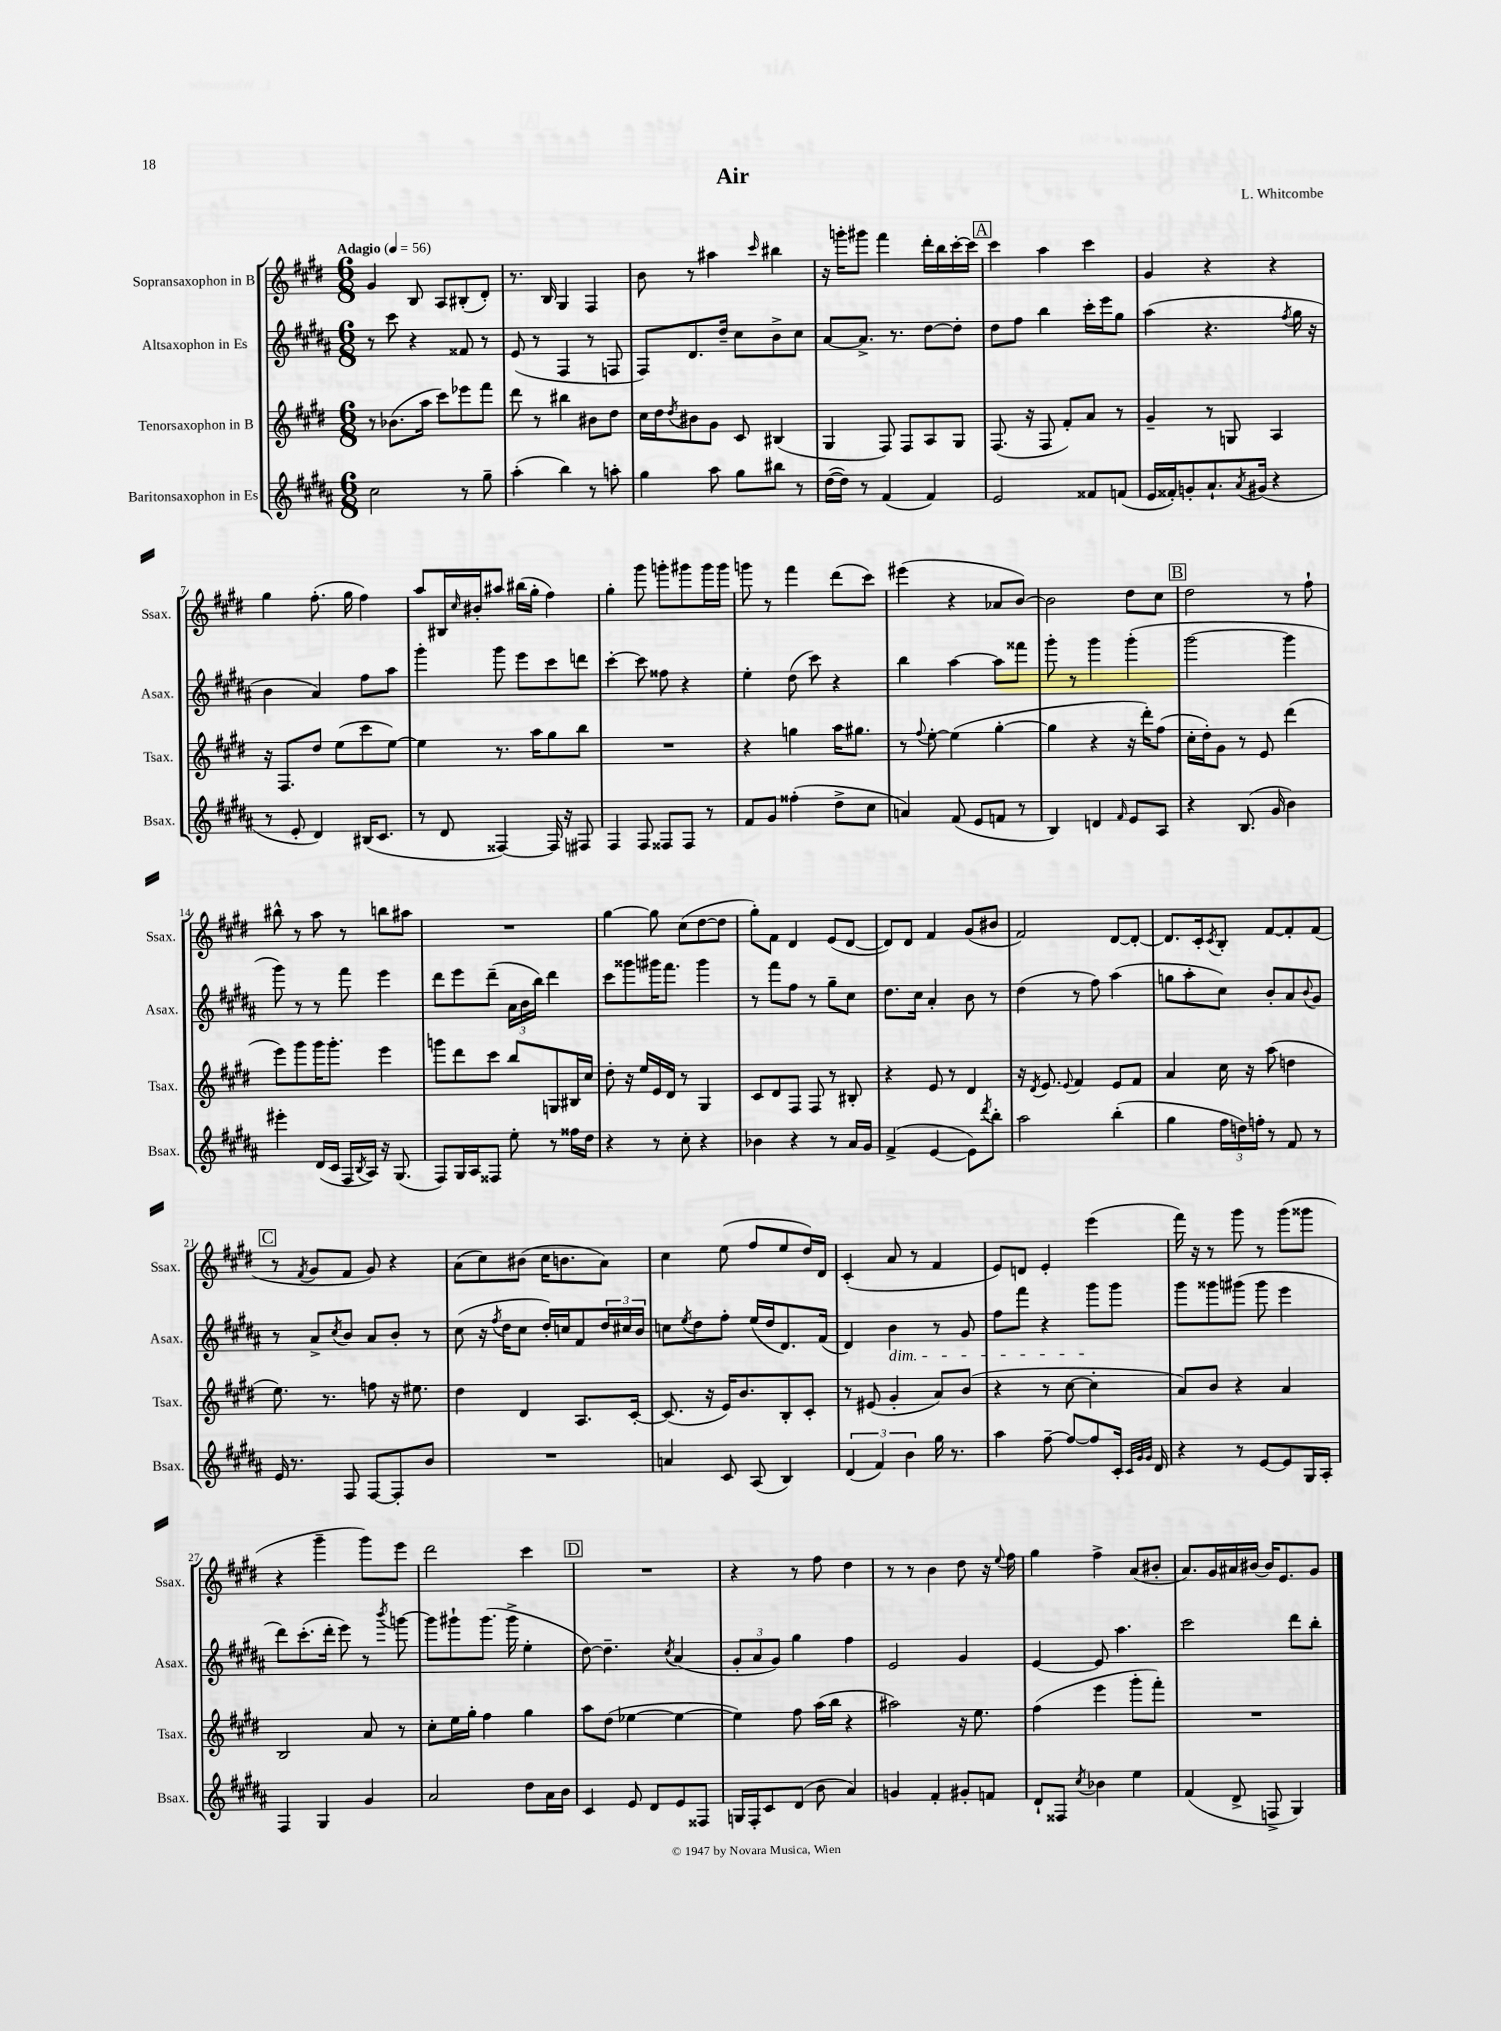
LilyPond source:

\header { title = "Air" composer = "L. Whitcombe" }
<<
\new StaffGroup <<
\new Staff = "s0" \with { instrumentName = "Sopransaxophon in B" shortInstrumentName = "Ssax." } {
    \clef treble \key e \major \numericTimeSignature \time 6/8 \tempo "Adagio" 4 = 56
    gis'4 b8 a8 bis8-.( dis'8-.) |
    r8. b16 gis4 fis4 |
    b'8 r8 ais''4 \grace { cis'''16 } bis''4 |
    r16 g'''16-. gis'''8 fis'''4 dis'''16-. b''16 cis'''16~-. cis'''16 |
    \mark \markup { \box "A" } cis'''4 a''4 cis'''4 |
    gis'4 r4 r4 |
    gis''4 fis''8.-.( gis''16 fis''4) |
    a''8 bis16 \grace { cis''16 } bis'16-. ais''8 bis''16( gis''16-. fis''4) |
    gis''4-. gis'''8 g'''8-. gis'''8 gis'''16 gis'''16 |
    g'''8 r8 fis'''4 dis'''8( cis'''8) |
    eis'''4( r4 aes'8 b'8~) |
    b'2 dis''8 cis''8 |
    \mark \markup { \box "B" } dis''2 r8 fis''8-! |
    bis''8-^ r8 a''8 r8 b''8 ais''8 |
    R2. |
    gis''4~ gis''8 cis''8( dis''8~ dis''8 |
    gis''8-.) fis'8 dis'4 e'8( dis'8~ |
    dis'8) dis'8 fis'4 gis'8( bis'8 |
    fis'2) dis'8~ dis'8~-. |
    dis'8. cis'16-. \acciaccatura { cis'8 } b8-. fis'8~ fis'8-. fis'8( |
    \mark \markup { \box "C" } r8 \acciaccatura { fis'8 } gis'8 fis'8 gis'8) r4 |
    a'8( cis''8) bis'8( cis''16 b'8. a'8) |
    cis''4 e''8( fis''8 e''8 dis''16) dis'16 |
    cis'4-.( a'8 r8 fis'4 |
    e'8) d'8 e'4-. e'''4( |
    fis'''16) r16 r8 gis'''8 r8 gis'''8( gisis'''8 |
    r4 gis'''4-- gis'''8) e'''8 |
    dis'''2 cis'''4 |
    \mark \markup { \box "D" } R2. |
    r4 r8 fis''8 dis''4 |
    r8 r8 b'4 dis''8 r16 \appoggiatura { e''8 } fis''16 |
    gis''4 fis''4-> a'8( bis'8-. |
    a'8.) gis'16 ais'16 bis'16~ bis'16 e'8. gis'8 \bar "|." |
}
\new Staff = "s1" \with { instrumentName = "Altsaxophon in Es" shortInstrumentName = "Asax." } {
    \clef treble \key b \major \numericTimeSignature \time 6/8
    r8 cis'''8 r4 fisis'8 r8 |
    e'8( r8 fis4 r8 f8 |
    fis8) dis'8. dis''16-- cis''8 b'8-> cis''8 |
    ais'8~ ais'8.-> r8. dis''8~ dis''8-. |
    \mark \markup { \box "A" } dis''8 fis''8 b''4 cis'''16-. e'''16 gis''8 |
    ais''4( r4. \acciaccatura { fis''8 } gis''16 r16 |
    b'4 ais'4) fis''8 ais''8 |
    gis'''4-. gis'''8 e'''8 cis'''8 d'''8 |
    cis'''4~-. cis'''8 fisis''8 r4 |
    e''4-. dis''8( cis'''8) r4 |
    b''4 ais''4~ ais''8 fisis'''8 |
    gis'''8-. r8 gis'''4 gis'''4-.( |
    \mark \markup { \box "B" } gis'''2~ gis'''4 |
    gis'''8) r8 r8 fis'''8 e'''4 |
    dis'''8 e'''8 dis'''8--( \tuplet 3/2 { ais'16 b'16 b''16) } dis'''4 |
    cis'''8 gisis'''8 gis'''16 fis'''8. gis'''4 |
    r8 fis'''8 fis''8 r8 gis''8-- cis''8 |
    dis''8. cis''16 ais'4-. b'8 r8 |
    dis''4( r8 fis''8) ais''4( |
    g''8 ais''8-. cis''8) b'8-. ais'8 \appoggiatura { b'8 } gis'8 |
    \mark \markup { \box "C" } r8 ais'8-> \acciaccatura { cis''8 } b'8 ais'8 b'8-. r8 |
    cis''8( r16 \acciaccatura { fis''8 } dis''16 cis''8 dis''16-.) c''16 fis'8 \tuplet 3/2 { dis''16 cis''16 b'16 } |
    c''8 \acciaccatura { e''8 } dis''8 fis''8-. e''16( dis''16 dis'8.) fis'16( |
    dis'4) b'4\dim r8 gis'8 |
    fis''8 fis'''8 r4 gis'''8\! gis'''8 |
    gis'''8 gisis'''8 gis'''8( gis'''8 e'''4 |
    dis'''8) cis'''8.-.( dis'''16-. e'''8) r8 \acciaccatura { b'''8 } g'''8~ |
    g'''8 gis'''8-! gis'''8.( gis'''16-> e''4-. |
    \mark \markup { \box "D" } dis''8~) dis''4.-- \acciaccatura { cis''8 } ais'4( |
    \tuplet 3/2 { gis'8-. ais'8 gis'8) } gis''4 fis''4 |
    e'2 gis'4 |
    e'4~ e'8 ais''4. |
    cis'''2 dis'''8 b''8-. \bar "|." |
}
\new Staff = "s2" \with { instrumentName = "Tenorsaxophon in B" shortInstrumentName = "Tsax." } {
    \clef treble \key e \major \numericTimeSignature \time 6/8
    r8 bes'8.( a''16 cis'''8) ees'''8 fis'''8 |
    dis'''8 r8 bis''4 bis'8 dis''8 |
    cis''16 dis''16 \acciaccatura { dis''8 } bis'8 gis'8 cis'8 bis4( |
    gis4 fis8) fis8 a8 gis8 |
    \mark \markup { \box "A" } fis8.( r16 fis8 fis'8-.) a'8 r8 |
    gis'4-- r8 g8 a4 |
    r16 fis8. dis''8 e''8( cis'''8 e''8~) |
    e''4 r8. a''16 gis''8 b''8 |
    R2. |
    r4 g''4 a''16 gis''8. |
    r8 \appoggiatura { fis''8 } e''8~-. e''4( gis''4~-. |
    gis''4 r4 r16 dis'''16-.) fis''8( |
    \mark \markup { \box "B" } cis''16-. dis''16-.) gis'8 r8 e'8 dis'''4( |
    e'''8) gis'''8 gis'''16 gis'''8.-. e'''4 |
    g'''8 dis'''8 cis'''8 b''8 g8 bis16 cis''16 |
    dis''8-. r16 e''16 e'16 dis'16 r8 gis4 |
    cis'8 dis'8 fis8 fis8 r8 bis8-. |
    r4 e'8 r8 dis'4 |
    r16 \acciaccatura { dis'8 } e'8. \appoggiatura { e'8 } fis'4 e'8 fis'8 |
    a'4 cis''16 r16 a''8( d''4 |
    \mark \markup { \box "C" } e''8.) r8. f''8 r16 eis''8. |
    dis''4 dis'4 a8. cis'16~-. |
    cis'8.( r16 e'16) b'8. b8-. cis'8-. |
    r8 eis'8( gis'4-. a'8) b'8( |
    r4 r8 cis''8~ cis''4-. |
    a'8) b'8 r4 a'4 |
    b2 a'8 r8 |
    cis''8-. e''16 gis''16-. fis''4 gis''4 |
    \mark \markup { \box "D" } a''8 dis''8( ees''4~ ees''4~ |
    ees''4) fis''8 a''16( b''16 r4 |
    ais''2) r16 e''8. |
    fis''4( e'''4 gis'''8-. fis'''8-.) |
    R2. \bar "|." |
}
\new Staff = "s3" \with { instrumentName = "Baritonsaxophon in Es" shortInstrumentName = "Bsax." } {
    \clef treble \key b \major \numericTimeSignature \time 6/8
    cis''2 r8 gis''8-- |
    ais''4-.( b''4) r8 a''8-. |
    gis''4 ais''8 gis''8 bis''8 r8 |
    dis''16~( dis''16) r8 fis'4( fis'4) |
    \mark \markup { \box "A" } e'2 fisis'8 f'8( |
    e'16 fisis'16-.) g'8-. ais'8.-! \acciaccatura { ais'8 } gis'16( r4 |
    r8 e'8-. dis'4) bis16( cis'8. |
    r8 dis'8 fisis4~) fisis16 r16 fis8 |
    fis4 fis8 fisis8 fisis8 r8 |
    fis'8 gis'8 fisis''4-.( dis''8-> cis''8 |
    a'4) fis'8( e'8 f'8 r8 |
    b4) d'4 \grace { fis'16 } e'8 ais8 |
    \mark \markup { \box "B" } r4 b8.( gis'16 b'4) |
    eis'''4-. dis'16( cis'16 fis16 \acciaccatura { b8 } ais16) r16 gis8.( |
    fis8) gis16 ais16 fisis8 e''8-. r8 fisis''16 dis''16 |
    r4 r8 cis''8-. r4 |
    bes'4 r4 r8 ais'16 gis'16 |
    fis'4->( e'4~ e'8) \acciaccatura { dis'''8 } b''8-. |
    ais''2 b''4-.( |
    gis''4 \tuplet 3/2 { fis''16 d''16) f''16-. } r8 fis'8 r8 |
    \mark \markup { \box "C" } e'16 r8. fis8 fis8~ fis8-. b'8 |
    R2. |
    a'4 cis'8 ais8( b4) |
    \tuplet 3/2 { dis'4( fis'4) b'4 } gis''16 r8. |
    ais''4 fis''8~-- fis''8~ fis''8 cis'16-. \grace { cis'32 gis'32 gis'32 } dis'16 |
    r4 r8 e'8~ e'8 gis16 ais16-. |
    fis4 gis4 gis'4 |
    ais'2 dis''8 ais'16 b'16 |
    \mark \markup { \box "D" } cis'4 e'8 dis'8 e'8 fisis8 |
    g16 fis16-. cis'8 dis'8( b'8 ais'4) |
    g'4 fis'4-. gis'8-. f'8 |
    dis'8-! fisis8 \acciaccatura { cis''8 } bes'4 e''4 |
    fis'4( dis'8-> f8-> gis4) \bar "|." |
}
>>
>>
